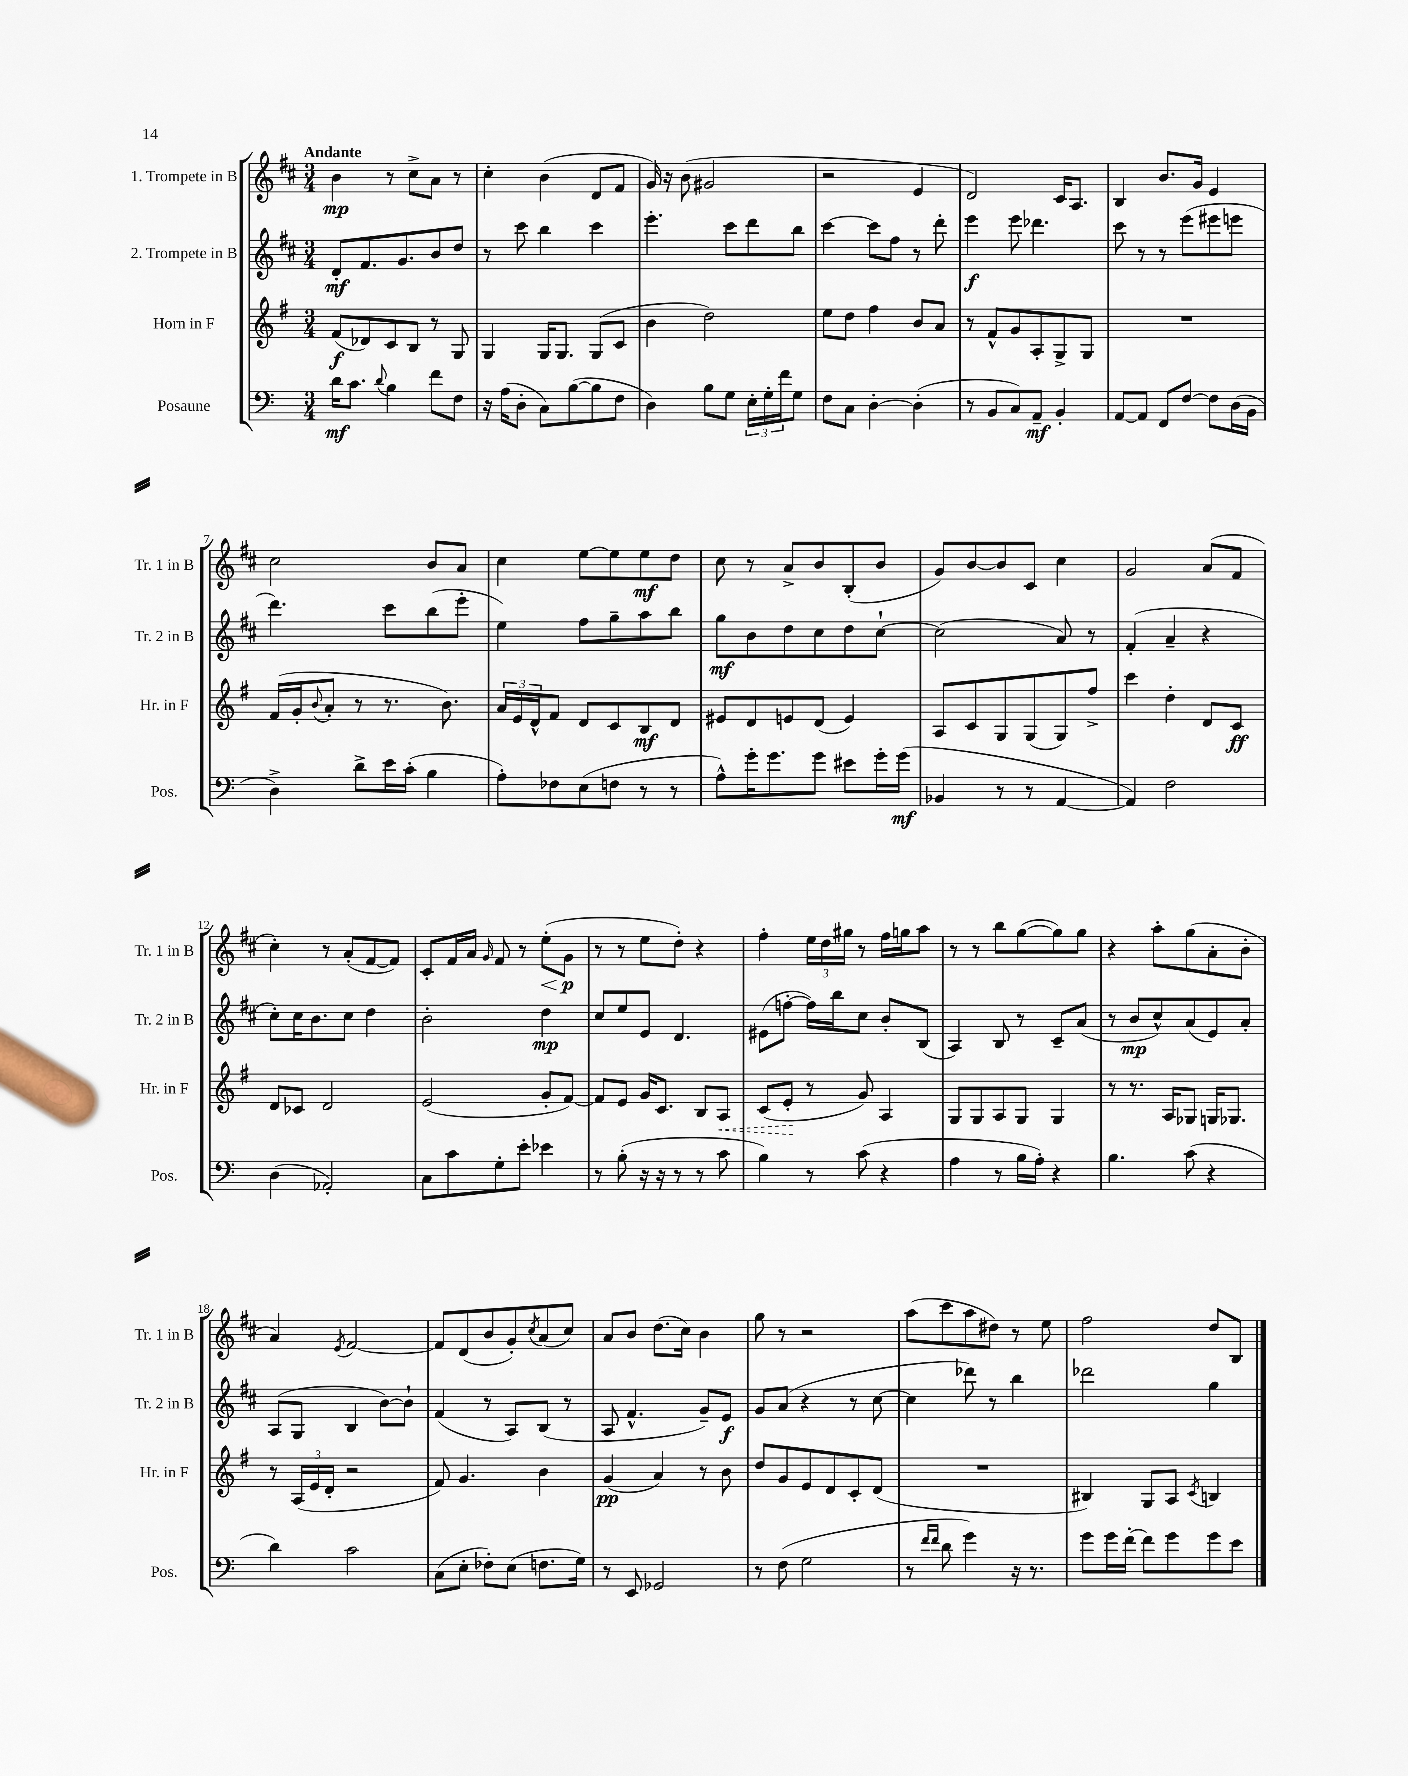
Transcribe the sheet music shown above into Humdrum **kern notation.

**kern	**kern	**kern	**kern
*staff4	*staff3	*staff2	*staff1
*clefF4	*clefG2	*clefG2	*clefG2
*k[]	*k[f#]	*k[f#c#]	*k[f#c#]
*M3/4	*M3/4	*M3/4	*M3/4
16d	(8f#	8d'	4b
8.c	.	.	.
.	8d-)	8.f#	.
8qqd	.	.	.
4B	8c	.	8r
.	.	8.g	.
.	8B	.	8cc#^
8f	8r	8b	8a
8F	8G	8dd	8r
=	=	=	=
16r	4G	8r	4cc#'
(16A	.	.	.
8D'	.	8ccc#	.
8C)	16G	4bb	(4b
.	8.G	.	.
([8B	.	.	.
8B]	(8G	4ccc#	8d
8F	8c	.	8f#
=	=	=	=
4D)	4b	4.eee'	16g)
.	.	.	16r
.	.	.	(8b
8B	2dd)	.	2g#
8G	.	8ccc#	.
24E'	.	8ddd	.
24G'	.	.	.
24f	.	.	.
8G	.	8bb	.
=	=	=	=
8F	8ee	[4ccc#	2r
8C	8dd	.	.
[4D'	4ff#	8ccc#]	.
.	.	8ff#	.
(4D']	8b	8r	4e
.	8a	8ddd'	.
=	=	=	=
8r	8r	4eee	2d)
8BB	8f#^^	.	.
8C)	8g	8eee	.
8AA~	8A'	4.ddd-	.
4BB'	8G^	.	16c#
.	.	.	8.A
.	8G	.	.
=	=	=	=
[8AA	2.r	8ccc#	4B
8AA]	.	8r	.
8FF	.	8r	8.b
[8F	.	(8eee	.
.	.	.	16g
8F]	.	8eee#	4e
(16D	.	8eee	.
16BB	.	.	.
=	=	=	=
4D^)	(16f#	4.ddd)	2cc#
.	16g'	.	.
.	8qqb	.	.
.	8a'	.	.
8d^	8r	.	.
16e	8.r	8ccc#	.
(16c'	.	.	.
4B	.	(8bb	8b
.	8.b)	.	.
.	.	8eee'	8a
=	=	=	=
8A')	24a	4ee)	4cc#
.	24e	.	.
.	24d^^	.	.
8F-	8f#	.	.
(8E	8d	8ff#	[8ee
8F	8c	8gg~	8ee]
8r	8B	8aa	8ee
8r	8d	8bb	8dd
=	=	=	=
8A^^)	8e#	8gg	8cc#
16g'	8d	8b	8r
8.g	.	.	.
.	8e	8dd	8a^
8g	(8d	8cc#	8b
8e#	4e)	8dd	(8B'
16g'	.	[8cc#`	8b
(16g	.	.	.
=	=	=	=
4BB-	8A	(2cc#]	8g)
.	8c	.	[8b
8r	8G	.	8b]
8r	(8G	.	8c#
[4AA	8G)	8a)	4cc#
.	8ff#^	8r	.
=	=	=	=
4AA])	4ccc	(4f#'	2g
2F	4dd'	4a~	.
.	8d	4r	(8a
.	8c	.	8f#
=	=	=	=
(4D	8d	8cc#')	4cc#')
.	8c-	16cc#	.
.	.	8.b	.
2AA-')	2d	.	8r
.	.	8cc#	(8a'
.	.	4dd	[8f#
.	.	.	8f#])
=	=	=	=
8C	(2e	2b'	8c#'
8c	.	.	16f#
.	.	.	16a
.	.	.	16qqg
8G'	.	.	8f#
8e'	.	.	8r
4e-	8g'	4dd	(8ee'
.	[8f#)	.	8g
=	=	=	=
8r	8f#]	8cc#	8r
(8B'	8e	8ee	8r
16r	16g	8e	8ee
16r	8.c	.	.
8r	.	4.d	8dd')
8r	8B	.	4r
8c	8A	.	.
=	=	=	=
4B)	(8c	(8e#	4ff#'
.	8e'	[8ff'	.
8r	8r	16ff])	24ee
.	.	.	24dd
.	.	16bb	.
.	.	.	24gg#
(8c	8g)	8cc#	8r
4r	4A	8b'	16ff#
.	.	.	16gg
.	.	(8B	8aa
=	=	=	=
4A	8G	4A)	8r
.	8G	.	8r
8r	8A	8B	8bb
16B	8G	8r	([8gg
16A')	.	.	.
4r	4G	8c#~	8gg])
.	.	(8a	8gg
=	=	=	=
4.B	8r	8r	4r
.	8.r	8b	.
.	.	8cc#^^)	8aa'
.	16A	.	.
(8c	8G-	(8a	(8gg
4r	16G	8e)	8a'
.	8.G-	.	.
.	.	8a'	8b'
=	=	=	=
4d)	8r	(8A	4a)
.	(24A	8G	.
.	24e	.	.
.	24d'	.	.
.	.	.	8qe
2c	2r	4B	[2f#
.	.	[8b)	.
.	.	8b`]	.
=	=	=	=
(8C	8f#)	(4f#	8f#]
8E'	4.g	.	(8d
8F-')	.	8r	8b
(8E	.	8A)	8g')
.	.	.	8qcc#
8.F	4b	(8B	(8a
.	.	8r	8cc#)
16G)	.	.	.
=	=	=	=
8r	(4g	8A	8a
8EE	.	4.f#^^	8b
2GG-	4a)	.	(8.dd
.	.	.	16cc#)
.	8r	8g~)	4b
.	8b	8e	.
=	=	=	=
8r	8dd	8g	8gg
(8F	8g	(8a	8r
2G	8e	4r	2r
.	8d	.	.
.	8c'	8r	.
.	(8d	[8cc#	.
=	=	=	=
8r	2.r	4cc#]	(8aa
16qqf	.	.	.
16qqf	.	.	.
8d	.	.	8ccc#
4g)	.	8ddd-)	8aa
.	.	8r	8dd#)
16r	.	4bb	8r
8.r	.	.	.
.	.	.	8ee
=	=	=	=
8g	4B#)	2ddd-	2ff#
16g	.	.	.
[16f'	.	.	.
8f]	8G	.	.
8g	8A	.	.
.	8qc	.	.
8g	4B	4gg	8dd
8e	.	.	8B
==	==	==	==
*-	*-	*-	*-
